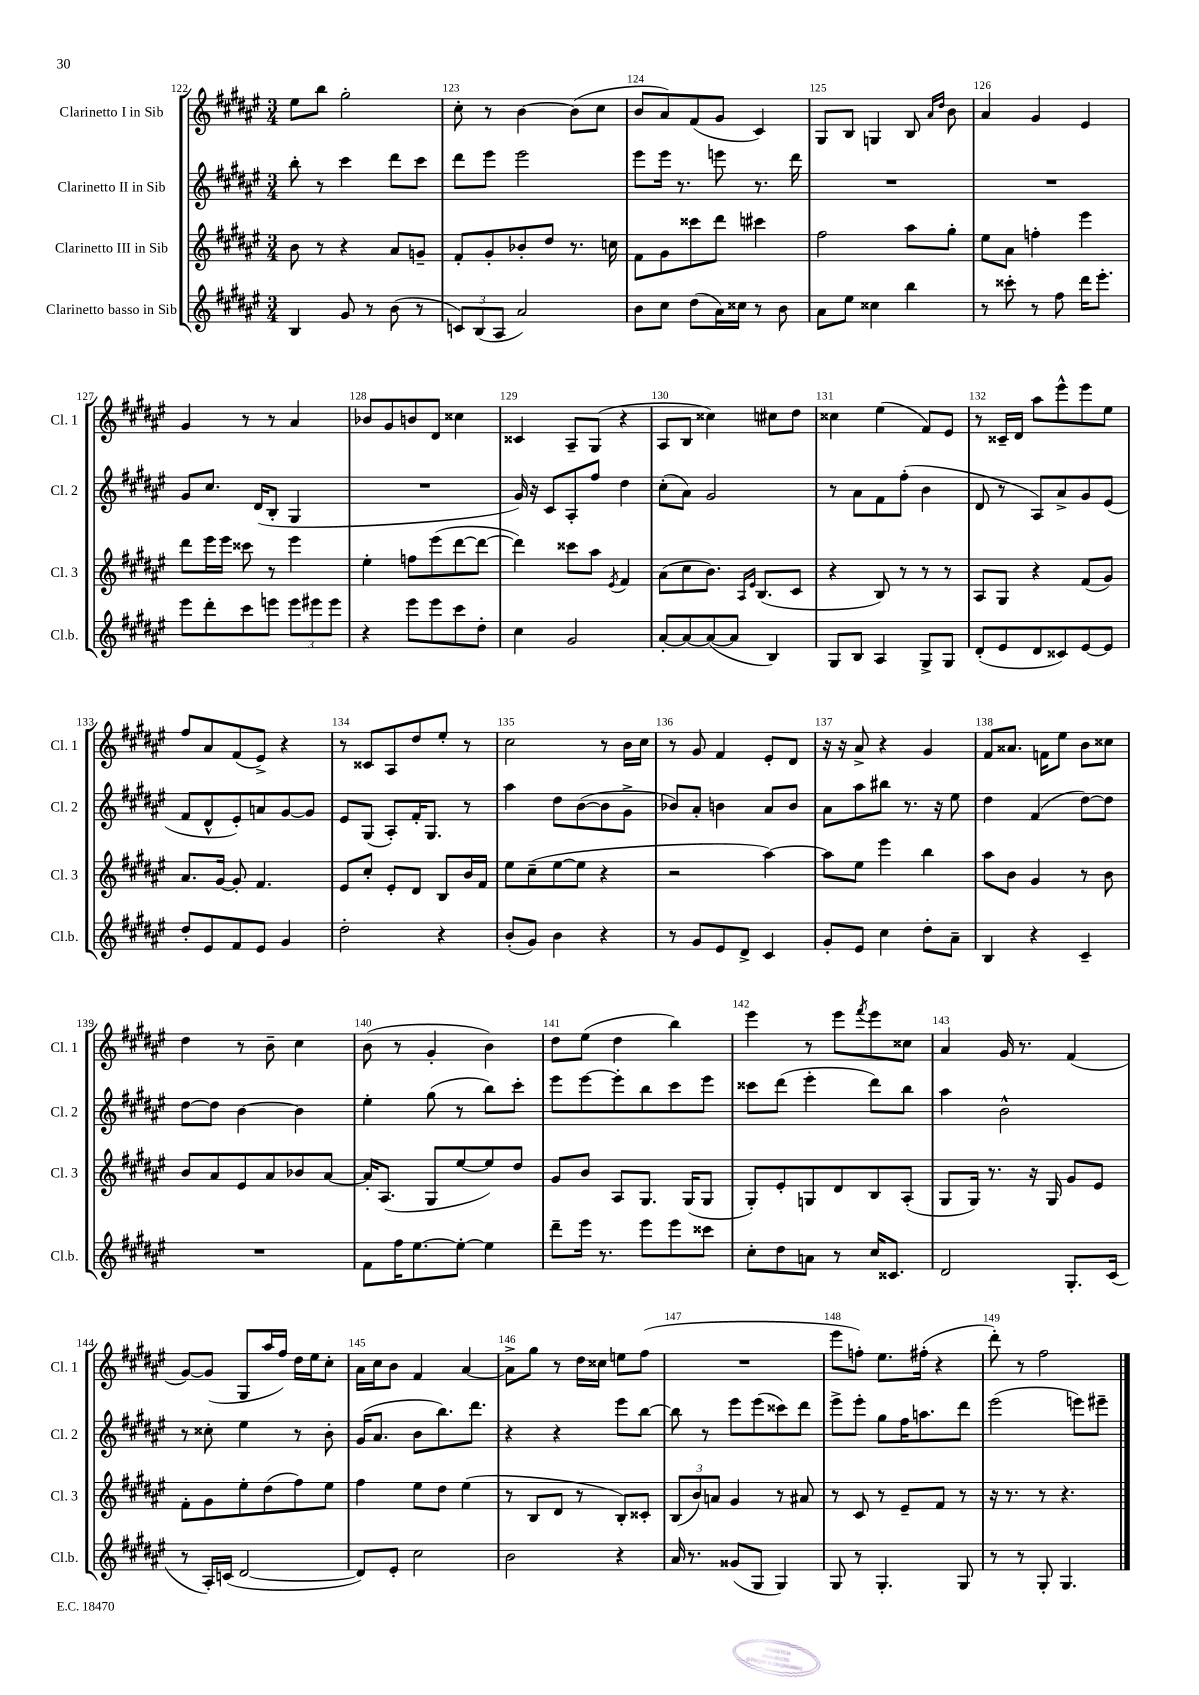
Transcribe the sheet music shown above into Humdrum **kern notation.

**kern	**kern	**kern	**kern
*staff4	*staff3	*staff2	*staff1
*clefG2	*clefG2	*clefG2	*clefG2
*k[f#c#g#d#a#e#]	*k[f#c#g#d#a#e#]	*k[f#c#g#d#a#e#]	*k[f#c#g#d#a#e#]
*M3/4	*M3/4	*M3/4	*M3/4
4B/	8b\	8bb'\	8ee#\L
.	8r	8r	8bb\J
8g#/	4r	4ccc#\	2gg#'\
8r	.	.	.
(8b\	8a#/L	8ddd#\L	.
8r	8g~/J	8ccc#\J	.
=	=	=	=
12c/L)	8f#'/L	8ddd#\L	8cc#'\
(12B/	.	.	.
.	8g#'/	8eee#\J	8r
12A#/J	.	.	.
2a#/)	8b-'/	2eee#\	[4b\
.	8dd#/J	.	.
.	8.r	.	(8b\]L
.	.	.	8cc#\J
.	16cc\	.	.
=	=	=	=
8b\L	8f#\L	8eee#\L	8b/L
8cc#\J	8g#\	16eee#\Jk	8a#/)
.	.	8.r	.
(8dd#\L	8ccc##\	.	(8f#/
16a#\L)	8ddd#\J	8eee\	8g#/J
16cc##\JJ	.	.	.
8r	4ccc#\	8.r	4c#/)
8b\	.	.	.
.	.	16ddd#\	.
=	=	=	=
8a#\L	2ff#\	2.r	8G#/L
8ee#\J	.	.	8B/J
4cc##\	.	.	4G/
4bb\	8aa#\L	.	8B/
.	.	.	16qqa#/LL
.	.	.	16qqdd#/JJ
.	8gg#'\J	.	8b\
=	=	=	=
8r	8ee#\L	2.r	4a#/
8ccc##'\	8a#\J	.	.
8r	4ff'\	.	4g#/
8ff#\	.	.	.
16ddd#\LK	4eee#\	.	4e#/
8.eee#'\J	.	.	.
=	=	=	=
8eee#\L	8ddd#\L	8g#/L	4g#/
8ddd#'\	16eee#\L	8.cc#/J	.
.	16eee#\JJ	.	.
8ccc#\	8ccc##\	.	8r
.	.	(16d#/LK	.
8eee\J	8r	8B'/J	8r
12eee\L	4eee#\	4G#/	4a#/
12eee#\	.	.	.
12eee#\J	.	.	.
=	=	=	=
4r	4ee#'\	2.r	8b-/L
.	.	.	8g#/
8eee#\L	8ff\L	.	8b/
8eee#\	(8eee#\	.	8d#/J
8ccc#\	[8ddd#\	.	4cc##\
8dd#'\J	8ddd#\_J	.	.
=	=	=	=
4cc#\	4ddd#\])	16g#/)	4c##/
.	.	16r	.
.	.	8c#/L	.
2g#/	8ccc##\L	8A#'/	8A#~/L
.	8aa#\J	8ff#/J	(8G#/J
.	8qe#/	.	.
.	4f#/	4dd#\	4r
=	=	=	=
[8a#'/L	(8a#\L	(8cc#'\L	8A#/L
8a#/_	8cc#\	8a#\J)	8B/J
(8a#/_	8.b\J)	2g#/	4cc##\)
8a#/]J	.	.	.
.	16qqA#/LL	.	.
.	16qqe#/JJ	.	.
.	(8.B/L	.	.
4B/)	.	.	8cc#\L
.	8c#/J	.	8dd#\J
=	=	=	=
8G#/L	4r	8r	4cc##\
8B/J	.	8a#\L	.
4A#/	8B/)	8f#\	(4ee#\
.	8r	(8ff#'\J	.
8G#^/L	8r	4b\	8f#/L)
8G#/J	8r	.	8e#/J
=	=	=	=
(8d#'/L	8A#/L	8d#/	8r
8e#/	8G#/J	8r	16c##~/LL
.	.	.	16d#/JJ
8d#/	4r	8A#/L)	8aa#\L
8c##/)	.	8a#^/	8eee#^^\
[8e#/	(8f#/L	8g#/	8eee#\
8e#/]J	8g#/J)	(8e#/J	8ee#\J
=	=	=	=
8dd#'/L	8.a#/L	8f#/L	8ff#/L
8e#/	.	8d#^^/	8a#/
.	[16g#/Jk	.	.
8f#/	8g#'/]	8e#'/)	(8f#/
8e#/J	4.f#/	8a/	8e#^/J)
4g#/	.	[8g#/	4r
.	.	8g#/]J	.
=	=	=	=
2dd#'\	8e#/L	8e#/L	8r
.	8cc#'/J	(8G#/J	8c##/L
.	8e#'/L	8A#'/L)	8A#/
.	8d#/J	16f#'/K	8dd#/
.	.	8.G#/J	.
4r	8B/L	.	8ee#'/J
.	16b/L	8r	8r
.	16f#/JJ	.	.
=	=	=	=
(8b'/L	8ee#\L	4aa#\	2cc#\
8g#/J)	(8cc#~\	.	.
4b\	[8ee#\	8dd#\L	.
.	8ee#\]J	([8b\	.
4r	4r	8b\]	8r
.	.	8g#^\J	16b\LL
.	.	.	16cc#\JJ
=	=	=	=
8r	2r	8b-/L)	8r
8g#/L	.	8a#'/J	8g#/
8e#/	.	4b\	4f#/
8d#^/J	.	.	.
4c#/	[4aa#\)	8a#/L	8e#'/L
.	.	8b/J	8d#/J
=	=	=	=
8g#'/L	8aa#\]L	8a#\L	16r
.	.	.	16r
8e#/J	8ee#\J	8aa#\	8a#^/
4cc#\	4eee#\	8bb#\J	4r
.	.	8.r	.
8dd#'\L	4bb\	.	4g#/
.	.	16r	.
8a#~\J	.	8ee#\	.
=	=	=	=
4B/	8aa#\L	4dd#\	8f#/L
.	8b\J	.	8.a##/J
4r	4g#/	(4f#/	.
.	.	.	16f\LK
.	.	.	8ee#\J
4c#~/	8r	[8dd#\L)	8b\L
.	8b\	8dd#\]J	8cc##\J
=	=	=	=
2.r	8b/L	[8dd#\L	4dd#\
.	8a#/	8dd#\]J	.
.	8e#/	[4b\	8r
.	8a#/	.	8b~\
.	8b-/	4b\]	4cc#\
.	[8a#/J	.	.
=	=	=	=
8f#\L	16a#'/]LK	4ee#'\	(8b\
.	(8.A#/J	.	.
16ff#\K	.	.	8r
[8.ee#\	.	.	.
.	8G#/L	(8gg#\	4g#'/
8ee#'\_J	[8ee#/	8r	.
4ee#\]	8ee#/])	8bb\L)	4b\)
.	8dd#/J	8ccc#'\J	.
=	=	=	=
8ddd#~\L	8g#/L	8eee#\L	8dd#\L
16eee#\Jk	8b/J	[8eee#\	(8ee#\J
8.r	.	.	.
.	8A#/L	8eee#'\]	4dd#\
8eee#\L	8.G#/J	8bb\	.
8eee#\	.	8ccc#\	4bb\)
.	(16G#/LK	.	.
8ccc##\J	8G#/J	8eee#\J	.
=	=	=	=
8cc#'\L	8G#'/L)	8ccc##\L	4eee#\
8dd#\	8e#'/	(8ddd#\J	.
8a\J	8G/	4eee#'\	8r
8r	8d#/	.	8eee#\L
.	.	.	8qfff#/
16cc#/LK	8B/	8ddd#\L)	8eee#\
8.c##/J	.	.	.
.	(8A#'/J	8bb\J	8cc##\J
=	=	=	=
2d#/	8G#/L	4aa#\	4a#/
.	16G#/Jk)	.	.
.	8.r	.	.
.	.	2b^^\	16g#/
.	.	.	8.r
.	16r	.	.
.	16G#/	.	.
8.G#'/L	8g#/L	.	(4f#/
.	8e#/J	.	.
(16c#/Jk	.	.	.
=	=	=	=
8r	8f#'\L	8r	[8g#/L)
16A#'/LL)	8g#\	8cc##'\	(8g#/]J
(16c/JJ	.	.	.
[2d#/	8ee#'\	4ee#\	8G#/L
.	(8dd#\	.	16aa#/L
.	.	.	16ff#/JJ)
.	8ff#\)	8r	16dd#\LL
.	.	.	16ee#\J
.	8ee#\J	8b'\	8cc#'\J
=	=	=	=
8d#/]L)	4ff#\	(16g#/LK	16a#\LL
.	.	8.a#/J	16cc#\J
8e#'/J	.	.	8b\J
2cc#\	8ee#\L	8b\L	4f#/
.	8dd#\J	8.bb\)	.
.	(4ee#\	.	[4a#/
.	.	8.ddd#\J	.
=	=	=	=
2b\	8r	4r	8a#^\]L
.	8B/L	.	8gg#\J
.	8d#/J	4r	8r
.	8r	.	16dd#\LL
.	.	.	16cc##\JJ
4r	8B'/L)	8eee#\L	8ee\L
.	8c##'/J	[8bb\J	(8ff#\J
=	=	=	=
16a#/	(12B/L	8bb\]	2.r
8.r	.	.	.
.	12b/)	.	.
.	.	8r	.
.	12a/J	.	.
(8g##/L	4g#/	8eee#\L	.
8G#/J	.	(8eee#\	.
4G#/)	8r	8ccc##\)	.
.	8a#/	8ddd#\J	.
=	=	=	=
8G#/	8r	8eee#^\L	8eee#\L
8r	8c#/	8eee#'\J	8ff'\J)
4.G#'/	8r	8gg#\L	8.ee#\L
.	8e#~/L	16ff#\K	.
.	.	8.aa\	(16ff#'\Jk
.	8f#/J	.	4r
8G#/	8r	8ddd#\J	.
=	=	=	=
8r	16r	(2eee#\	8ddd#'\)
.	8.r	.	.
8r	.	.	8r
8G#'/	8r	.	2ff#\
4.G#/	4.r	.	.
.	.	8eee\L)	.
.	.	8eee#~\J	.
==	==	==	==
*-	*-	*-	*-
